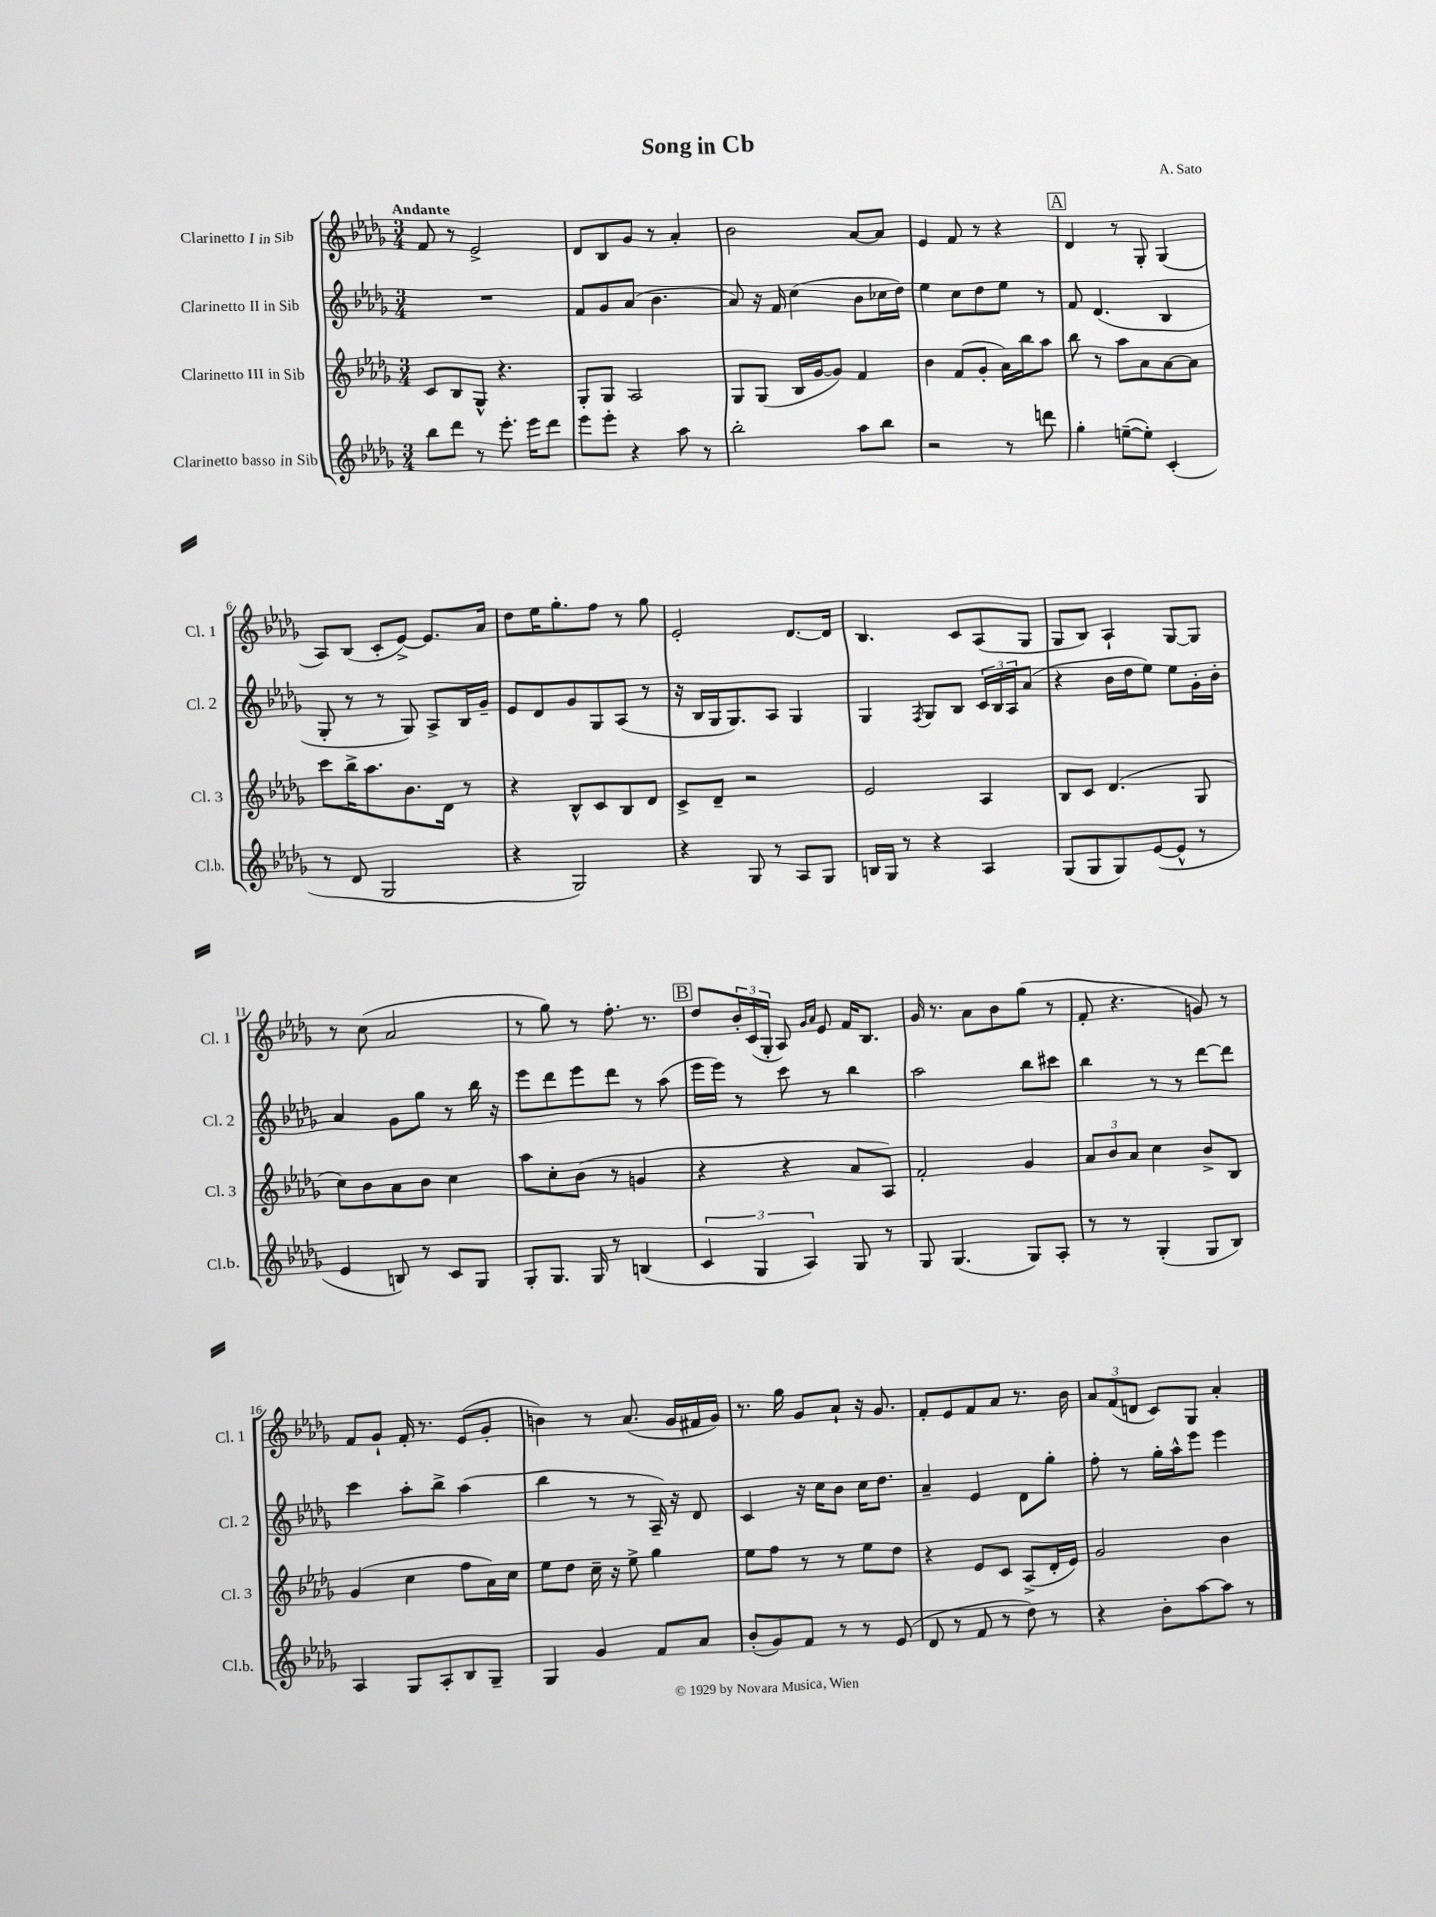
\header { title = "Song in Cb" composer = "A. Sato" }
<<
\new StaffGroup <<
\new Staff = "s0" \with { instrumentName = "Clarinetto I in Sib" shortInstrumentName = "Cl. 1" } {
    \clef treble \key des \major \numericTimeSignature \time 3/4 \tempo "Andante"
    f'8 r8 ees'2-> |
    des'8 bes8 ges'8 r8 aes'4-. |
    bes'2 aes'8~ aes'8 |
    ees'4 f'8 r8 r4 |
    \mark \markup { \box "A" } des'4 r8 ges8-. ges4( |
    aes8) bes8( c'8-. ees'8~->) ees'8. aes'16 |
    des''8 ees''16 ges''8.-. f''8 r8 ges''8 |
    ees'2-. des'8.~ des'16 |
    bes4. c'8 aes8( ges8 |
    ges8 bes8) aes4-! ges8~ ges8 |
    r8 c''8( aes'2 |
    r8 ges''8) r8 f''8.-. r8. |
    \mark \markup { \box "B" } des''8 \tuplet 3/2 { bes'16-. c'16( ges16-. } aes8) \grace { ges'16 aes'16 } ees'8 f'16 bes8. |
    ges'16 r8. aes'8 bes'8 ges''8( r8 |
    f'8-. r4. g'8) r8 |
    f'8 ges'8-! f'16-. r8. ees'8( ges'8-. |
    b'4) r8 aes'8.( ges'16 fis'16 ges'16) |
    r8. ges''16 ges'8 aes'8-! r16 ges'8. |
    f'8-. ees'8 f'8 aes'8 r8. bes'16 |
    \tuplet 3/2 { aes'8 f'8( d'8 } c'8) ges8 aes'4-. \bar "|." |
}
\new Staff = "s1" \with { instrumentName = "Clarinetto II in Sib" shortInstrumentName = "Cl. 2" } {
    \clef treble \key des \major \numericTimeSignature \time 3/4
    R2. |
    f'8 ges'8 aes'8( bes'4. |
    aes'8) r16 f'16 c''4( bes'8 ces''16 des''16) |
    ees''4 c''8 des''8 ees''8 r8 |
    \mark \markup { \box "A" } f'8 des'4.( bes4 |
    ges8-. r8 r8 ges8) aes8-> bes16 ges'16-- |
    ees'8 des'8 ges'8 ges8 aes8( r8 |
    r16 bes16 ges16 ges8.) aes8 ges4 |
    ges4 \acciaccatura { f8 } ges8 bes8 \tuplet 3/2 { c'16 bes16 aes16 } aes'8( |
    r4 bes'16 des''16 ees''8) ees''8 ges'16-. bes'16-. |
    aes'4 ges'8 ges''8 r8 bes''16 r16 |
    ees'''8 des'''8 ees'''8 des'''8 r8 aes''8( |
    \mark \markup { \box "B" } ees'''16 ees'''16) r8 c'''8 r8 bes''4 |
    aes''2 bes''8 cis'''8 |
    bes''4 r8 r8 des'''8~ des'''8 |
    c'''4 aes''8-. bes''8-> aes''4( |
    bes''4 r8 r8 aes16--) r16 des'8 |
    c'4 r16 c''16 bes'8 c''16 des''8. |
    aes'4-- ees'4 des'8 ges''8-. |
    f''8-. r8 ges''16-. aes''16-^ ees'''8 ees'''4 \bar "|." |
}
\new Staff = "s2" \with { instrumentName = "Clarinetto III in Sib" shortInstrumentName = "Cl. 3" } {
    \clef treble \key des \major \numericTimeSignature \time 3/4
    c'8 bes8 ges8-^ r4. |
    ges8-. ges8 aes2 |
    ges8 ges8( bes16 ges'16~ ges'8) f'4 |
    bes'4 f'8( ges'8-. aes'16) bes''16 aes''8 |
    \mark \markup { \box "A" } bes''8 r8 aes''8 aes'8 aes'8~ aes'8 |
    c'''8 bes''16-> aes''8. bes'8. des'16 r8 |
    r4 bes8-^ c'8 bes8 des'8 |
    c'8-> des'8-- r2 |
    ees'2 aes4 |
    bes8 c'8 des'4.( ges8 |
    c''8) bes'8 aes'8 bes'8 c''4 |
    aes''8 c''8-. bes'8( r8 g'4 |
    \mark \markup { \box "B" } r4 r4 aes'8 aes8) |
    f'2-. ges'4 |
    \tuplet 3/2 { aes'8 bes'8 aes'8 } c''4 bes'8-> bes8 |
    ges'4( c''4 f''8 aes'16) c''16 |
    ees''8 des''8 c''16-- r16 ees''8-> ges''4 |
    ees''8 f''8 r8 r8 ees''8 des''8 |
    r4 ees'8 c'8 aes8->( des'16-. ees'16) |
    ges'2 bes'4 \bar "|." |
}
\new Staff = "s3" \with { instrumentName = "Clarinetto basso in Sib" shortInstrumentName = "Cl.b." } {
    \clef treble \key des \major \numericTimeSignature \time 3/4
    bes''8 des'''8 r8 ees'''8.-. ees'''16 des'''8 |
    ees'''8 ees'''8-. r4 aes''8 r8 |
    bes''2-. aes''8 bes''8 |
    r2 r8 d'''8 |
    \mark \markup { \box "A" } ges''4-. e''8~--( e''8-.) c'4-.( |
    r8 des'8 ges2 |
    r4 ges2) |
    r4 ges8 r8 aes8 ges8 |
    b16 ges16 r8 r4 aes4 |
    ges8( ges8 ges8) ees'8~( ees'8-^ r8 |
    ees'4 b8) r8 c'8 ges8 |
    ges8-. ges8. ges16 r8 b4( |
    \mark \markup { \box "B" } \tuplet 3/2 { c'4 ges4 aes4) } ges8 r8 |
    ges8 ges4.( ges8) aes8-. |
    r8 r8 ges4-.( ges8 bes8) |
    aes4 ges8 aes8-. bes8 ges8-- |
    ges4 ges'4 f'8 aes'8 |
    bes'8-.( ges'8) f'8 r8 r8 ees'8( |
    des'8 r8 f'8 r8 des''8) r8 |
    r4 bes'8-. aes''8~ aes''8 r8 \bar "|." |
}
>>
>>
